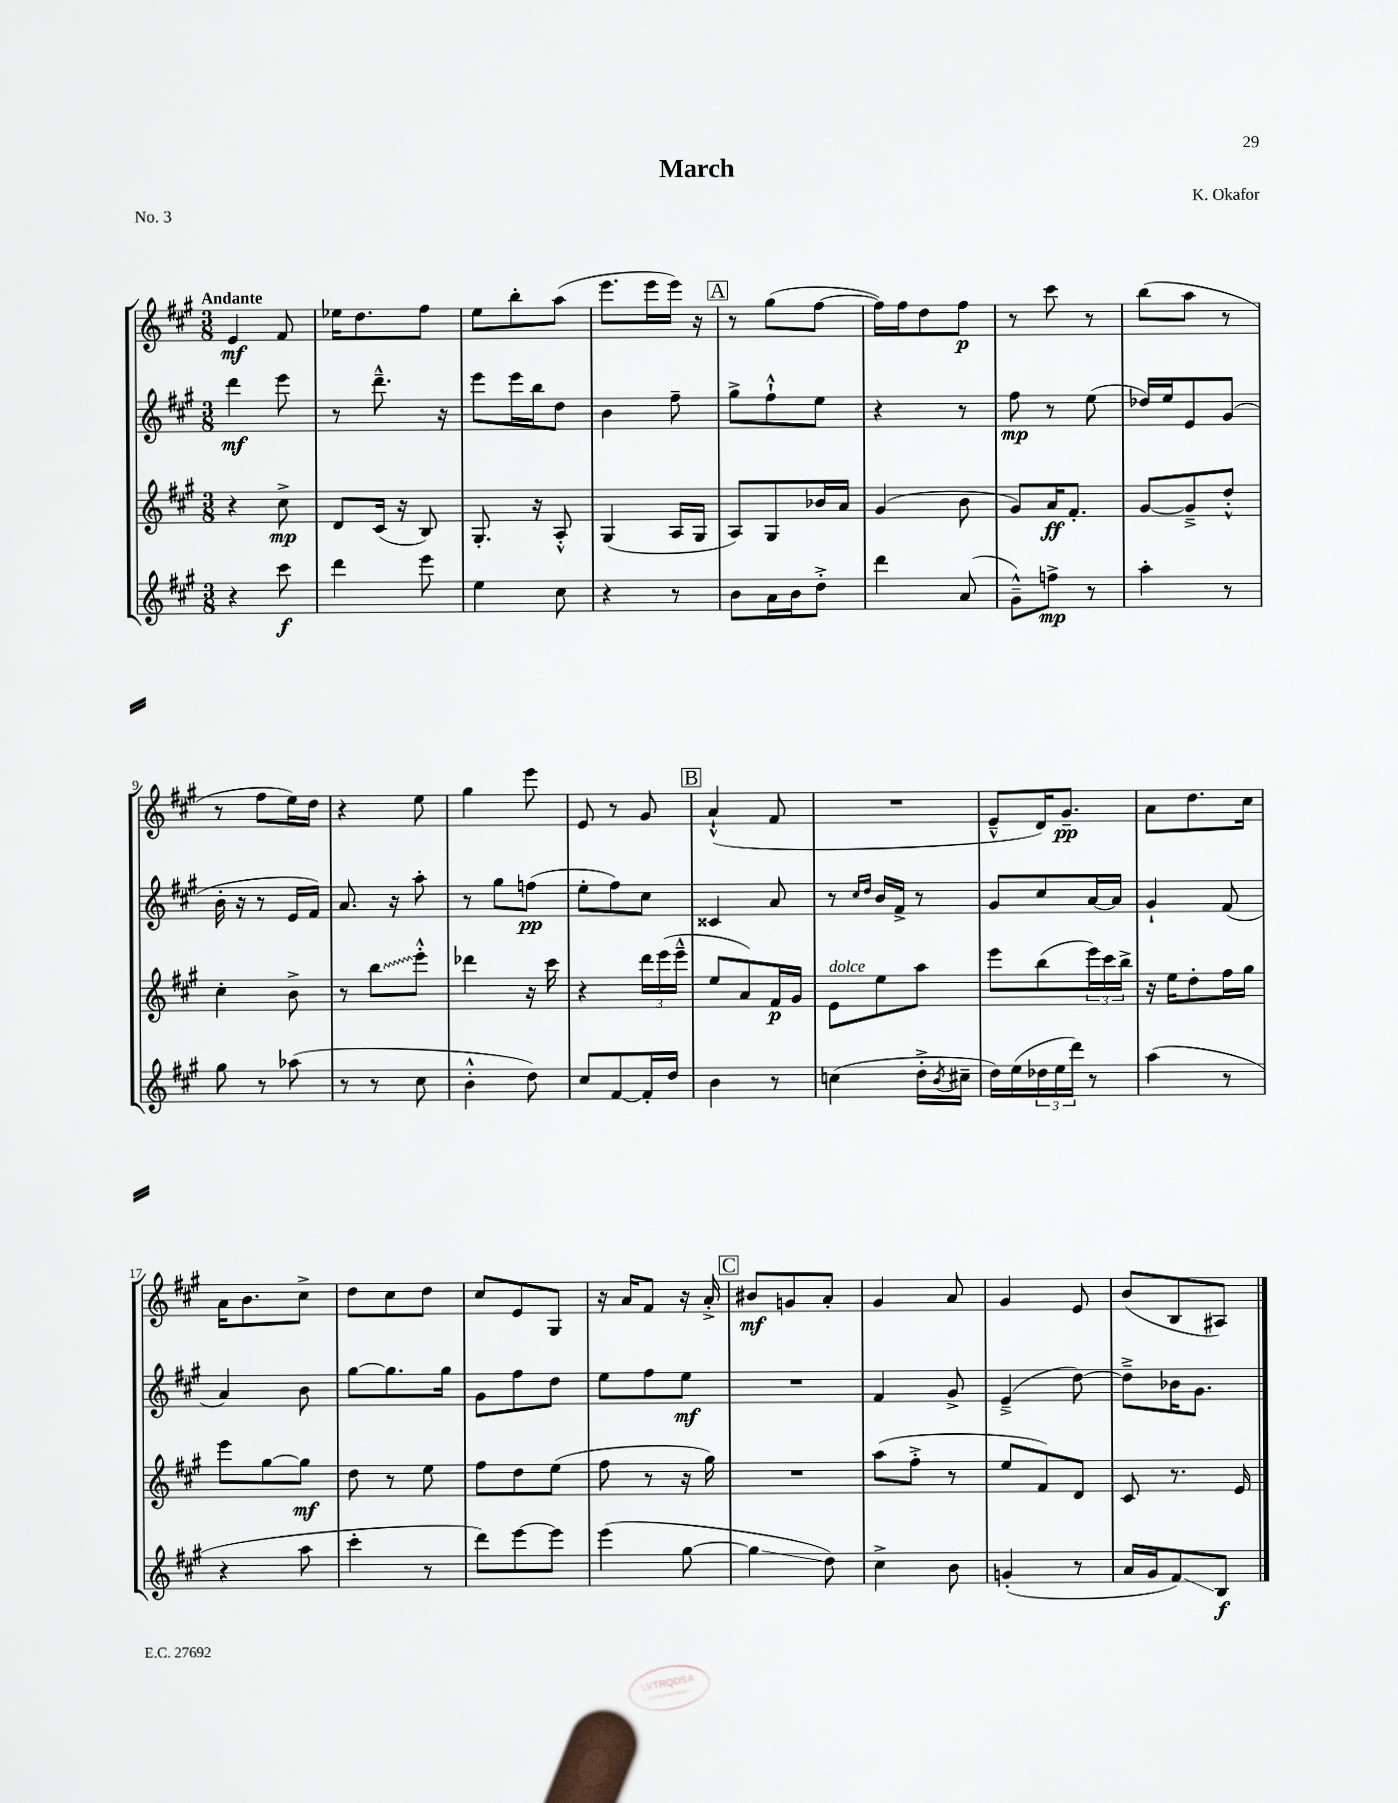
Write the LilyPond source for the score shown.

\header { title = "March" composer = "K. Okafor" piece = "No. 3" }
<<
\new StaffGroup <<
\new Staff = "s0" {
    \clef treble \key a \major \numericTimeSignature \time 3/8 \tempo "Andante"
    e'4\mf fis'8 |
    ees''16 d''8. fis''8 |
    e''8 b''8-. a''8( |
    e'''8. e'''16 e'''16) r16 |
    \mark \markup { \box "A" } r8 gis''8( fis''8~ |
    fis''16) fis''16 d''8 fis''8\p |
    r8 cis'''8 r8 |
    b''8( a''8 r8 |
    r8 fis''8 e''16) d''16 |
    r4 e''8 |
    gis''4 e'''8 |
    e'8 r8 gis'8 |
    \mark \markup { \box "B" } a'4-!-^( fis'8 |
    R4. |
    e'8---^ d'16) gis'8.--\pp |
    a'8 d''8. cis''16 |
    a'16 b'8. cis''8-> |
    d''8 cis''8 d''8 |
    cis''8 e'8 gis8 |
    r16 a'16 fis'8 r16 a'16-.-> |
    \mark \markup { \box "C" } bis'8\mf g'8 a'8-. |
    gis'4 a'8 |
    gis'4 e'8 |
    b'8( b8 ais8) \bar "|." |
}
\new Staff = "s1" {
    \clef treble \key a \major \numericTimeSignature \time 3/8
    d'''4\mf e'''8 |
    r8 d'''8.---^ r16 |
    e'''8 e'''16 b''16 d''8 |
    b'4 fis''8-- |
    \mark \markup { \box "A" } gis''8-> fis''8-!-^ e''8 |
    r4 r8 |
    fis''8\mp r8 e''8( |
    des''16) e''16 e'8 gis'8( |
    b'16-. r16 r8 e'16 fis'16) |
    a'8. r16 a''8-. |
    r8 gis''8 f''8\pp( |
    e''8-. fis''8) cis''8 |
    \mark \markup { \box "B" } cisis'4 a'8 |
    r8 \grace { cis''16 d''16 } b'16 fis'16-> r8 |
    gis'8 cis''8 a'16~ a'16 |
    gis'4-! fis'8( |
    a'4) b'8 |
    gis''8~ gis''8. gis''16 |
    gis'8 fis''8 d''8 |
    e''8 fis''8 e''8\mf |
    \mark \markup { \box "C" } R4. |
    fis'4 gis'8-> |
    e'4--->( d''8~) |
    d''8---> bes'16 gis'8. \bar "|." |
}
\new Staff = "s2" {
    \clef treble \key a \major \numericTimeSignature \time 3/8
    r4 cis''8->\mp |
    d'8 cis'16( r16 b8) |
    gis8.-. r16 a8-.-^ |
    gis4( a16 gis16 |
    \mark \markup { \box "A" } a8) gis8 bes'16 a'16 |
    gis'4( b'8 |
    gis'8) a'16\ff fis'8.-. |
    gis'8~ gis'8---> d''8-.-^ |
    cis''4-. b'8-> |
    r8 \once \override Glissando.style = #'zigzag b''8\glissando e'''8-.-^ |
    des'''4 r16 cis'''16 |
    r4 \tuplet 3/2 { d'''16 e'''16( e'''16---^ } |
    \mark \markup { \box "B" } e''8 a'8) fis'16\p gis'16 |
    e'8^\markup { \italic "dolce" } e''8 a''8 |
    e'''8 b''8( \tuplet 3/2 { e'''16) cis'''16 b''16-> } |
    r16 e''16 d''8-. fis''16 gis''16 |
    e'''8 gis''8~ gis''8\mf |
    d''8 r8 e''8 |
    fis''8 d''8 e''8( |
    fis''8 r8 r16 gis''16) |
    \mark \markup { \box "C" } R4. |
    a''8( fis''8-.-> r8 |
    e''8 fis'8) d'8 |
    cis'8 r8. e'16 \bar "|." |
}
\new Staff = "s3" {
    \clef treble \key a \major \numericTimeSignature \time 3/8
    r4 cis'''8\f |
    d'''4 e'''8 |
    e''4 cis''8 |
    r4 r8 |
    \mark \markup { \box "A" } b'8 a'16 b'16 d''8-.-> |
    d'''4 a'8( |
    gis'8---^) f''8->\mp r8 |
    a''4-. r8 |
    gis''8 r8 aes''8( |
    r8 r8 cis''8 |
    b'4-.-^ d''8) |
    cis''8 fis'8~ fis'16-. d''16 |
    \mark \markup { \box "B" } b'4 r8 |
    c''4( d''16-.-> \acciaccatura { b'8 } cis''16-- |
    d''16) e''16( \tuplet 3/2 { des''16 e''16 d'''16) } r8 |
    a''4( r8 |
    r4 a''8 |
    cis'''4-. r8 |
    d'''8) e'''8~ e'''8 |
    e'''4( gis''8~ |
    \mark \markup { \box "C" } gis''4\glissando d''8) |
    cis''4-> b'8 |
    g'4-.( r8 |
    a'16 gis'16 fis'8\glissando) b8\f \bar "|." |
}
>>
>>
